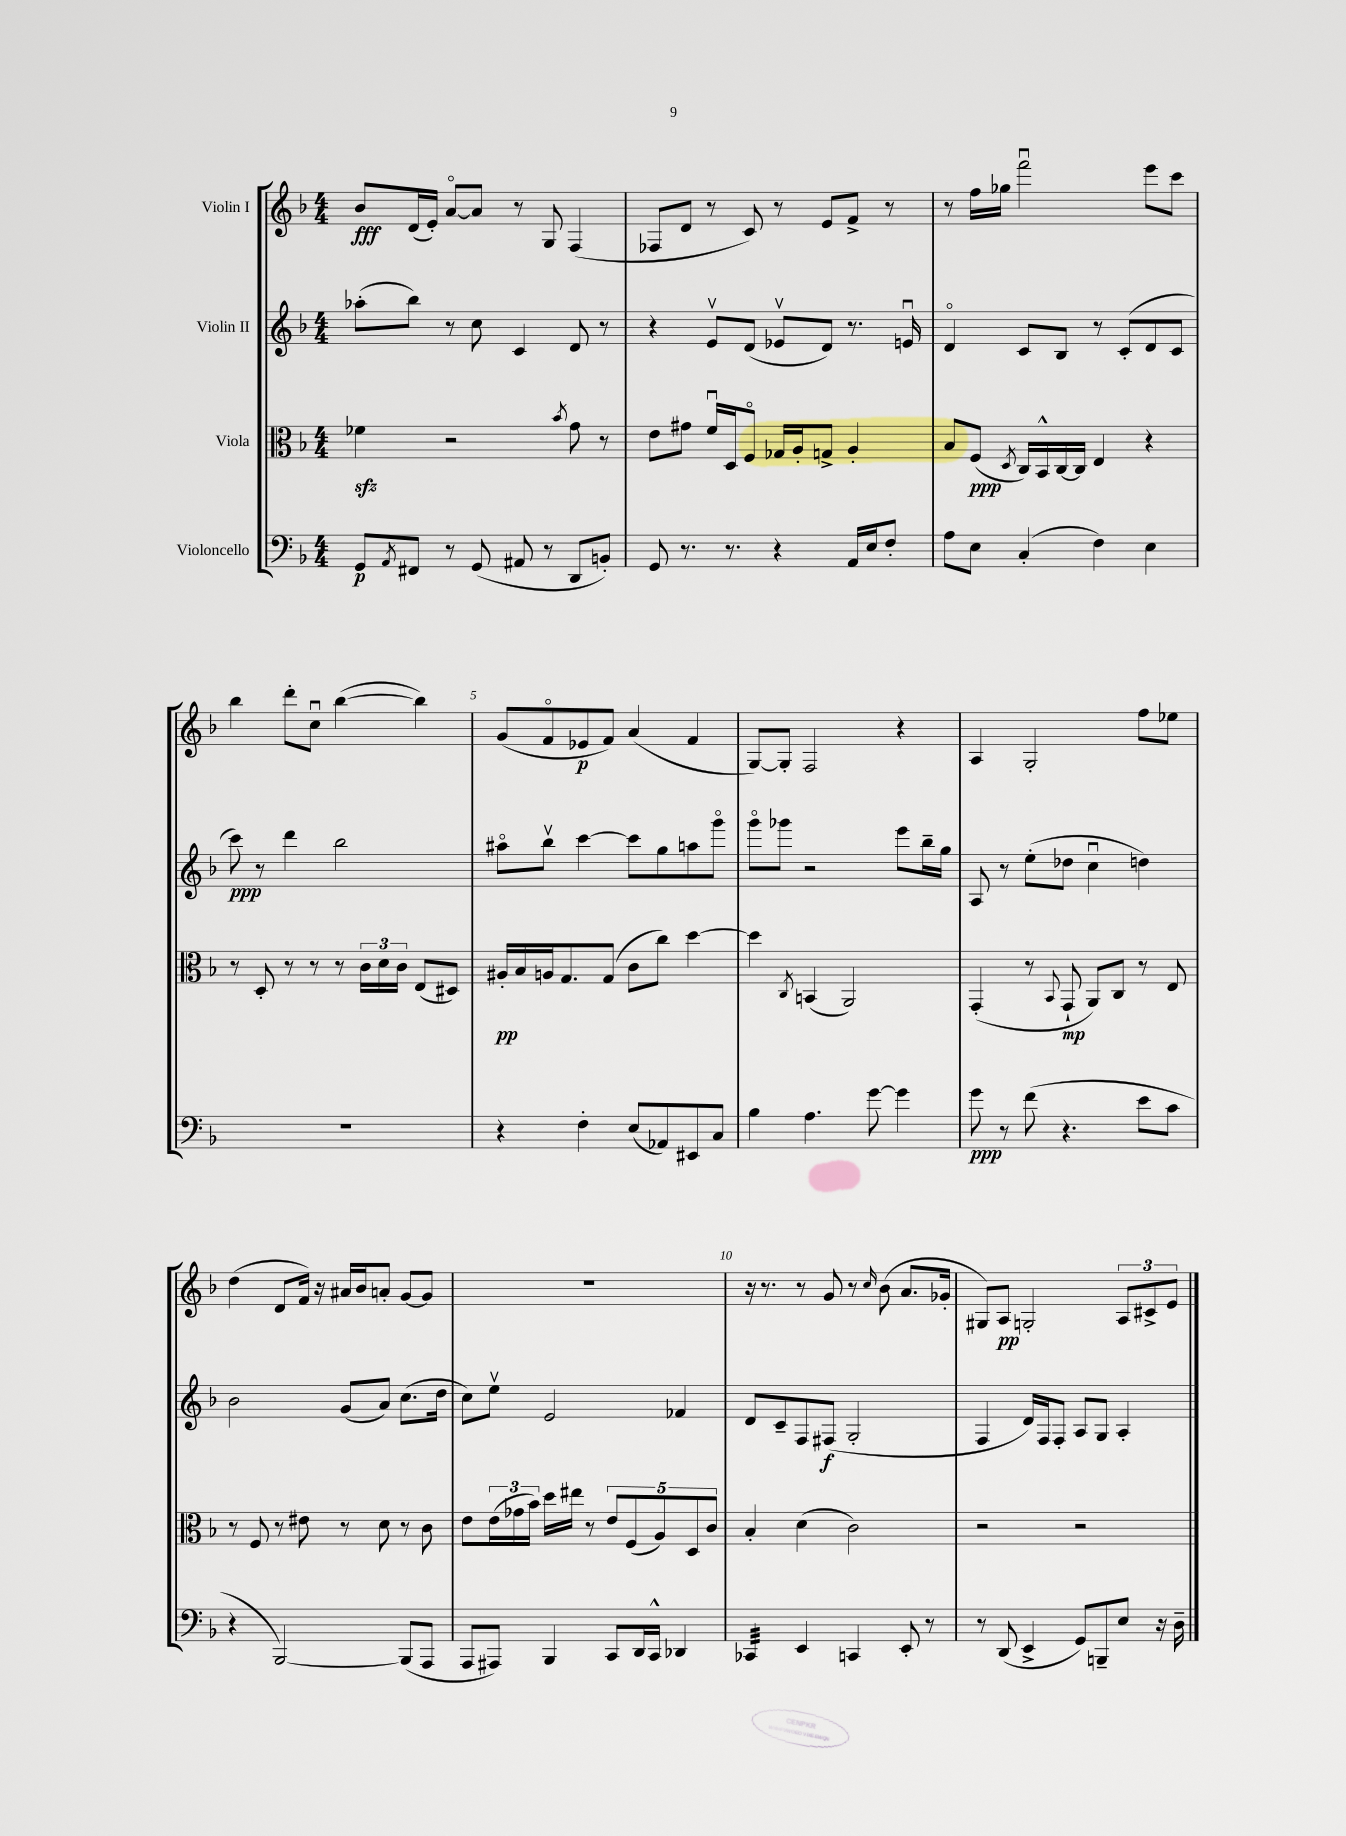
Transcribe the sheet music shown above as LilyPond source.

<<
\new StaffGroup <<
\new Staff = "s0" \with { instrumentName = "Violin I" } {
    \clef treble \key f \major \numericTimeSignature \time 4/4
    bes'8\fff d'16( e'16-.) a'8~\flageolet a'8 r8 g8 f4( |
    fes8 d'8 r8 c'8) r8 e'8 f'8-> r8 |
    r8 f''16 ges''16 f'''2\downbow e'''8 c'''8 |
    bes''4 d'''8-. c''8\downbow bes''4~( bes''4) |
    g'8( f'8\flageolet ees'8\p f'8) a'4( f'4 |
    g8~) g8-. f2 r4 |
    a4 g2-. f''8 ees''8 |
    d''4( d'8 f'16) r16 ais'16 bes'16 a'8-. g'8~ g'8 |
    R1 |
    r16 r8. r8 g'8 r8 \grace { c''16 } bes'8( a'8. ges'16-. |
    gis8) a8\pp g2-. \tuplet 3/2 { a8 cis'8-> e'8 } \bar "|." |
}
\new Staff = "s1" \with { instrumentName = "Violin II" } {
    \clef treble \key f \major \numericTimeSignature \time 4/4
    aes''8-.( bes''8) r8 c''8 c'4 d'8 r8 |
    r4 e'8\upbow d'8( ees'8\upbow d'8) r8. e'16\downbow |
    d'4\flageolet c'8 bes8 r8 c'8-.( d'8 c'8 |
    c'''8\ppp) r8 d'''4 bes''2 |
    ais''8\flageolet bes''8\upbow c'''4~ c'''8 g''8 a''8 g'''8\flageolet |
    g'''8\flageolet ges'''8 r2 e'''8 bes''16-- g''16 |
    a8 r8 e''8-.( des''8 c''4\downbow d''4) |
    bes'2 g'8( a'8) c''8.( d''16 |
    c''8) e''8\upbow e'2 fes'4 |
    d'8 c'8-- f8 fis8\f( g2-. |
    f4 d'16) f16 f8-. a8 g8 a4-. \bar "|." |
}
\new Staff = "s2" \with { instrumentName = "Viola" } {
    \clef alto \key f \major \numericTimeSignature \time 4/4
    fes'4\sfz r2 \acciaccatura { bes'8 } g'8 r8 |
    e'8 gis'8 f'16\downbow d16 f8\flageolet ges16 a16-. g8-> a4-. |
    bes8 f8\ppp( \acciaccatura { d8 } c16) bes,16-^ c16~ c16 e4 r4 |
    r8 d8-. r8 r8 r8 \tuplet 3/2 { c'16 d'16 c'16 } e8( dis8) |
    ais16-.\pp bes16 a16 g8. g8( c'8 c''8) d''4~ |
    d''4 \acciaccatura { c8 } b,4( a,2) |
    g,4-.( r8 \appoggiatura { bes,8 } g,8-!\mp a,8) c8 r8 e8 |
    r8 f8 r8 eis'8 r8 d'8 r8 c'8 |
    e'8 \tuplet 3/2 { e'16( ges'16 bes'16) } d''16 eis''16 r8 \tuplet 5/4 { e'8 f8( a8) d8 c'8 } |
    bes4-. d'4( c'2) |
    r2 r2 \bar "|." |
}
\new Staff = "s3" \with { instrumentName = "Violoncello" } {
    \clef bass \key f \major \numericTimeSignature \time 4/4
    g,8\p \acciaccatura { a,8 } fis,8 r8 g,8( ais,8 r8 d,8 b,8-.) |
    g,8 r8. r8. r4 a,16 e16 f8-. |
    a8 e8 c4-.( f4) e4 |
    R1 |
    r4 f4-. e8( aes,8) eis,8 c8 |
    bes4 a4. g'8~ g'4 |
    g'8\ppp r8 f'8( r4. e'8 c'8 |
    r4 bes,,2~) bes,,8( a,,8 |
    a,,8 ais,,8) bes,,4 c,8 d,16 c,16-^ des,4 |
    ces,4:32 e,4 c,4 e,8-. r8 |
    r8 d,8( e,4-> g,8) b,,8-- e8 r16 d16-- \bar "|." |
}
>>
>>
\layout { \context { \Score \override BarNumber.break-visibility = ##(#f #t #t) barNumberVisibility = #(every-nth-bar-number-visible 5) } }
